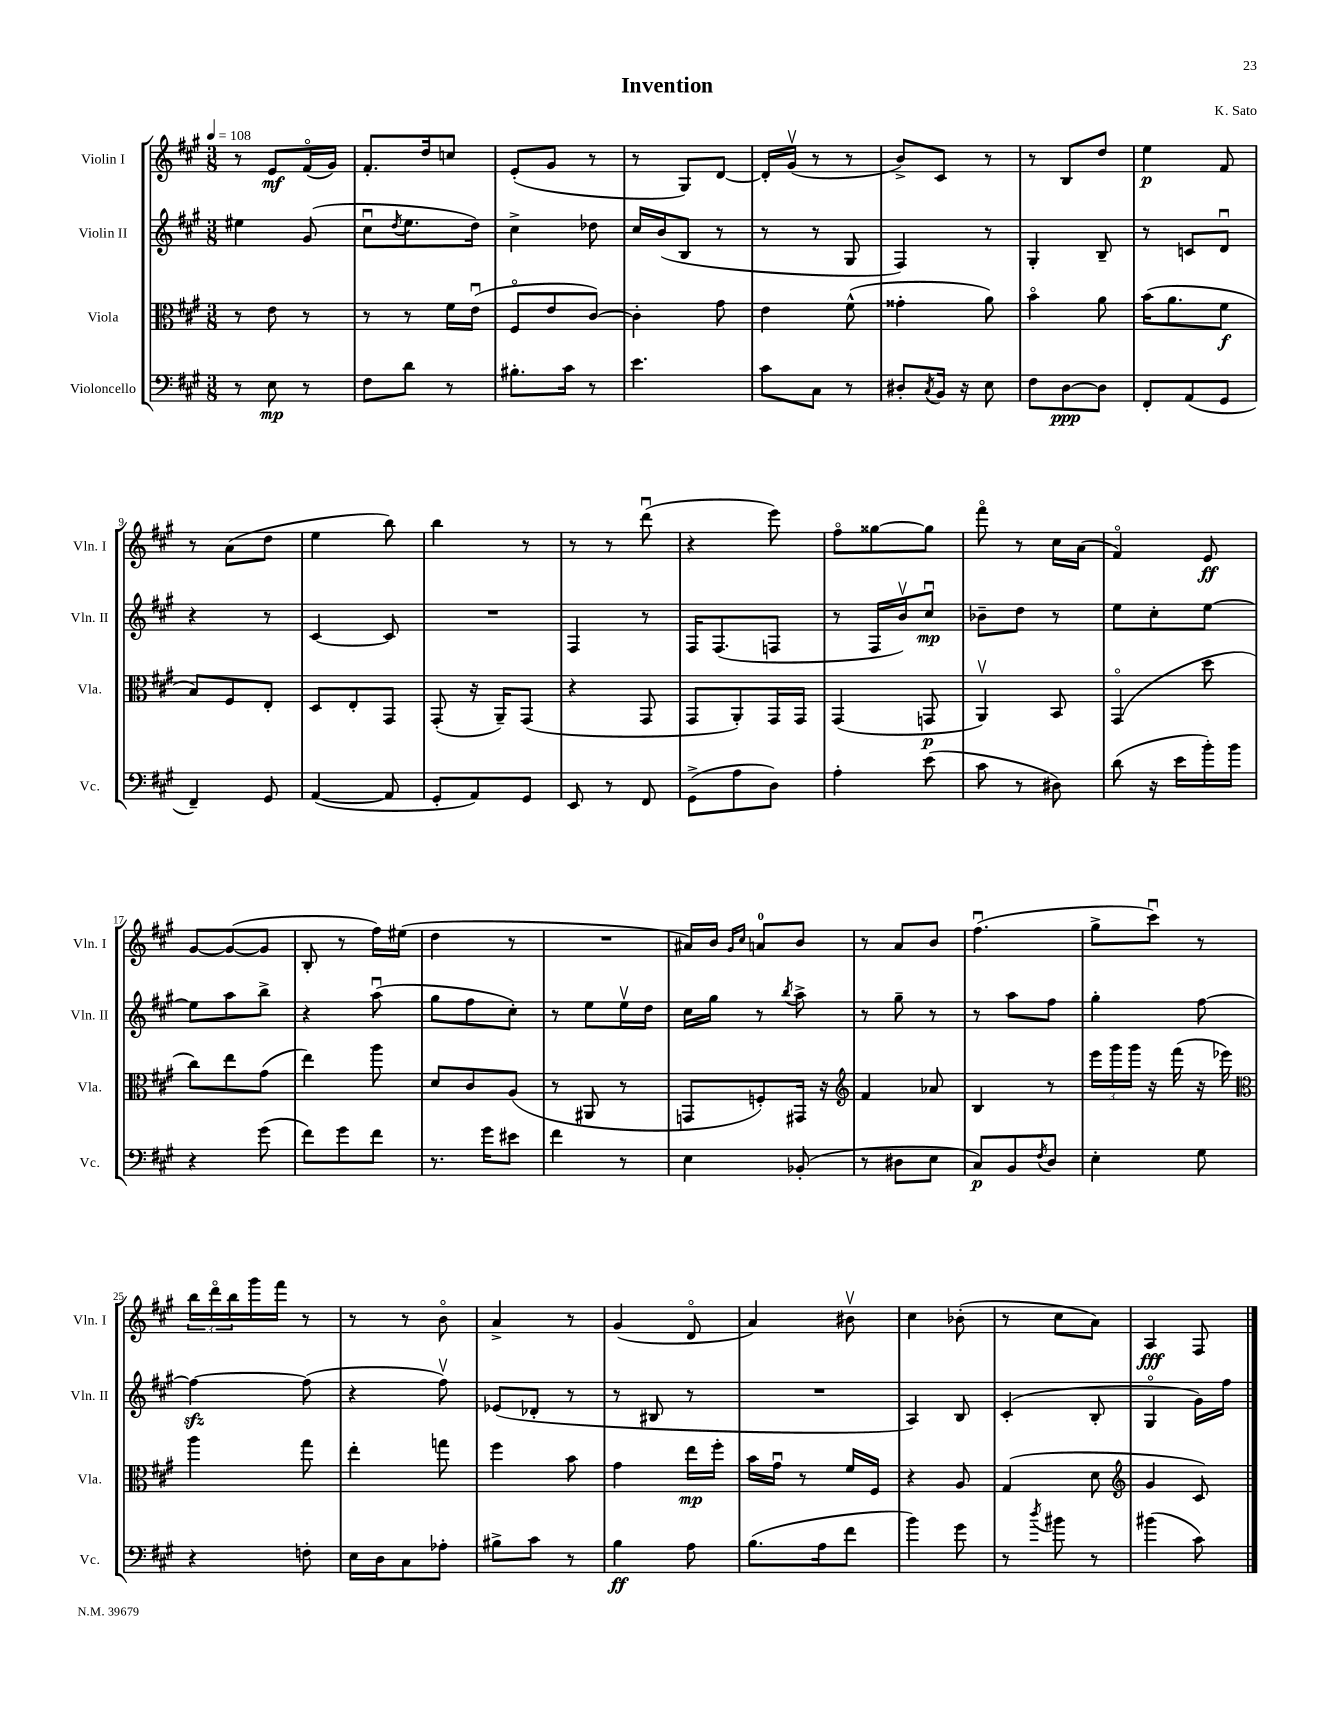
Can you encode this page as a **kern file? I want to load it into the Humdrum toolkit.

**kern	**kern	**kern	**kern
*staff4	*staff3	*staff2	*staff1
*clefF4	*clefC3	*clefG2	*clefG2
*k[f#c#g#]	*k[f#c#g#]	*k[f#c#g#]	*k[f#c#g#]
*M3/8	*M3/8	*M3/8	*M3/8
*MM108	*MM108	*MM108	*MM108
8r	8r	4ee#\	8r
8E\	8e\	.	8e/L
8r	8r	(8g#/	(16f#o/L
.	.	.	16g#/JJ)
=	=	=	=
8F#\L	8r	8cc#u\L	8.f#'/L
.	.	8qdd/	.
8d\J	8r	8.ee\	.
.	.	.	16dd/k
8r	16f#\LL	.	8cc/J
.	(16eu\JJ	16dd\Jk)	.
=	=	=	=
8.B#'\L	8F#o/L	4cc#^\	(8e'/L
.	8e/	.	8g#/J
16c#\Jk	.	.	.
8r	[8c#/J)	8dd-\	8r
=	=	=	=
4.e\	4c#'\]	16cc#/LL	8r
.	.	(16b/J	.
.	.	8B/J	8G#/L)
.	8g#\	8r	[8d/J
=	=	=	=
8c#\L	4e\	8r	16d'/]LL
.	.	.	(16g#v/JJ
8C#\J	.	8r	8r
8r	(8f#^^\	8G#/	8r
=	=	=	=
8D#'/L	4g##'\	4F#/)	8b^/L)
8qC#/	.	.	.
16BB/Jk	.	.	8c#/J
16r	.	.	.
8E\	8a\)	8r	8r
=	=	=	=
8F#\L	4bo\	4G#'/	8r
[8D\	.	.	8B/L
8D\]J	8a\	8B~/	8dd/J
=	=	=	=
8FF#'/L	(16b\LK	8r	4ee\
.	8.a\	.	.
(8AA/	.	8c/L	.
8GG#/J	8f#\J	8du/J	8f#/
=	=	=	=
4FF#~/)	8B/L)	4r	8r
.	8F#/	.	(8a\L
8GG#/	8E'/J	8r	8dd\J
=	=	=	=
([4AA/	8D/L	[4c#/	4ee\
.	8E'/	.	.
8AA/]	8GG#/J	8c#/]	8bb\)
=	=	=	=
8GG#'/L	(8GG#'/	4.r	4bb\
8AA/)	16r	.	.
.	16AA~/LK)	.	.
8GG#/J	(8GG#/J	.	8r
=	=	=	=
8EE/	4r	4F#/	8r
8r	.	.	8r
8FF#/	8GG#/	8r	(8dddu\
=	=	=	=
(8GG#^\L	8GG#/L	16F#/LK	4r
.	.	(8.F#/	.
8A\	8AA'/)	.	.
8D\J)	16GG#/L	8F/J	8eee\)
.	16GG#/JJ	.	.
=	=	=	=
4A'\	(4GG#/	8r	8ff#o\L
.	.	16F#/LL	[8gg##\
.	.	16bv/J)	.
(8e\	8GG/	8cc#u/J	8gg##\]J
=	=	=	=
8c#\	4AAv/)	8b-~\L	8fff#o\
8r	.	8dd\J	8r
8D#\)	8BB/	8r	16cc#\LL
.	.	.	(16a\JJ
=	=	=	=
(8d\	(4GG#o/	8ee\L	4f#o/)
16r	.	8cc#'\	.
16e\LL	.	.	.
16b'\)	8dd\	[8ee\J	8e/
16b\JJ	.	.	.
=	=	=	=
4r	8cc#\L)	8ee\]L	[8g#/L
.	8ee\	8aa\	(8g#/_
(8g#\	(8g#\J	8bb^\J	8g#/]J
=	=	=	=
8f#\L)	4ee\)	4r	8B'/
8g#\	.	.	8r
8f#\J	8aa\	(8aau\	16ff#\LL)
.	.	.	(16ee#\JJ
=	=	=	=
8.r	8d/L	8gg#\L	4dd\
.	8c#/	8ff#\	.
16g#\LK	.	.	.
8e#\J	(8A/J	8cc#'\J)	8r
=	=	=	=
4f#\	8r	8r	4.r
.	8AA#/	8ee\L	.
8r	8r	16eev\L	.
.	.	16dd\JJ	.
=	=	=	=
4E\	8GG/L	16cc#\LL	16a#/LL)
.	.	16gg#\JJ	16b/JJ
.	.	.	16qqg#/LL
.	.	.	16qqcc#/JJ
.	8F'/)	8r	8a/L
.	.	8qbb/	.
(8BB-'/	16GG#/Jk	8aa^\	8b/J
.	16r	.	.
=	=	=	=
*	*clefG2	*	*
8r	4f#/	8r	8r
8D#\L	.	8gg#~\	8a/L
8E\J	8a-/	8r	8b/J
=	=	=	=
8C#/L)	4B/	8r	(4.ff#u\
8BB/	.	8aa\L	.
8qF#/	.	.	.
8D/J	8r	8ff#\J	.
=	=	=	=
4E'\	24eee\LL	4gg#'\	8gg#^\L
.	24ggg#\	.	.
.	24ggg#\JJ	.	.
.	16r	.	8ccc#u\J)
.	(16fff#\	.	.
8G#\	16r	[8ff#\	8r
.	16eee-\)	.	.
=	=	=	=
*	*clefC3	*	*
4r	4aa\	4ff#\_	24bb\LL
.	.	.	24dddo\
.	.	.	24bb\
.	.	.	16ggg#\
.	.	.	16fff#\JJ
8F'\	8gg#\	(8ff#\]	8r
=	=	=	=
16E\LL	4ee'\	4r	8r
16D\J	.	.	.
8C#\	.	.	8r
8A-'\J	8gg\	8ff#v\)	8bo\
=	=	=	=
8B#^\L	4ff#\	(8e-/L	4a^/
8c#\J	.	8d-'/J	.
8r	8b\	8r	8r
=	=	=	=
4B\	4g#\	8r	(4g#/
.	.	8B#/	.
8A\	16ee\LL	8r	8do/
.	16ff#'\JJ	.	.
=	=	=	=
(8.B\L	16b\LL	4.r	4a/)
.	16g#u\JJ	.	.
.	8r	.	.
16A\k	.	.	.
8f#\J	16f#/LL	.	8b#v\
.	16F#/JJ	.	.
=	=	=	=
4b\)	4r	4A/)	4cc#\
8g#\	8A/	8B/	(8b-'\
=	=	=	=
8r	(4G#/	(4c#'/	8r
8qdd/	.	.	.
8b#\	.	.	8cc#\L
8r	8d\	8B'/	8a\J)
=	=	=	=
*	*clefG2	*	*
(4b#\	4g#/	4G#o/	4A/
8c#\)	8c#/)	16g#\LL)	8F#/
.	.	16ff#\JJ	.
==	==	==	==
*-	*-	*-	*-
